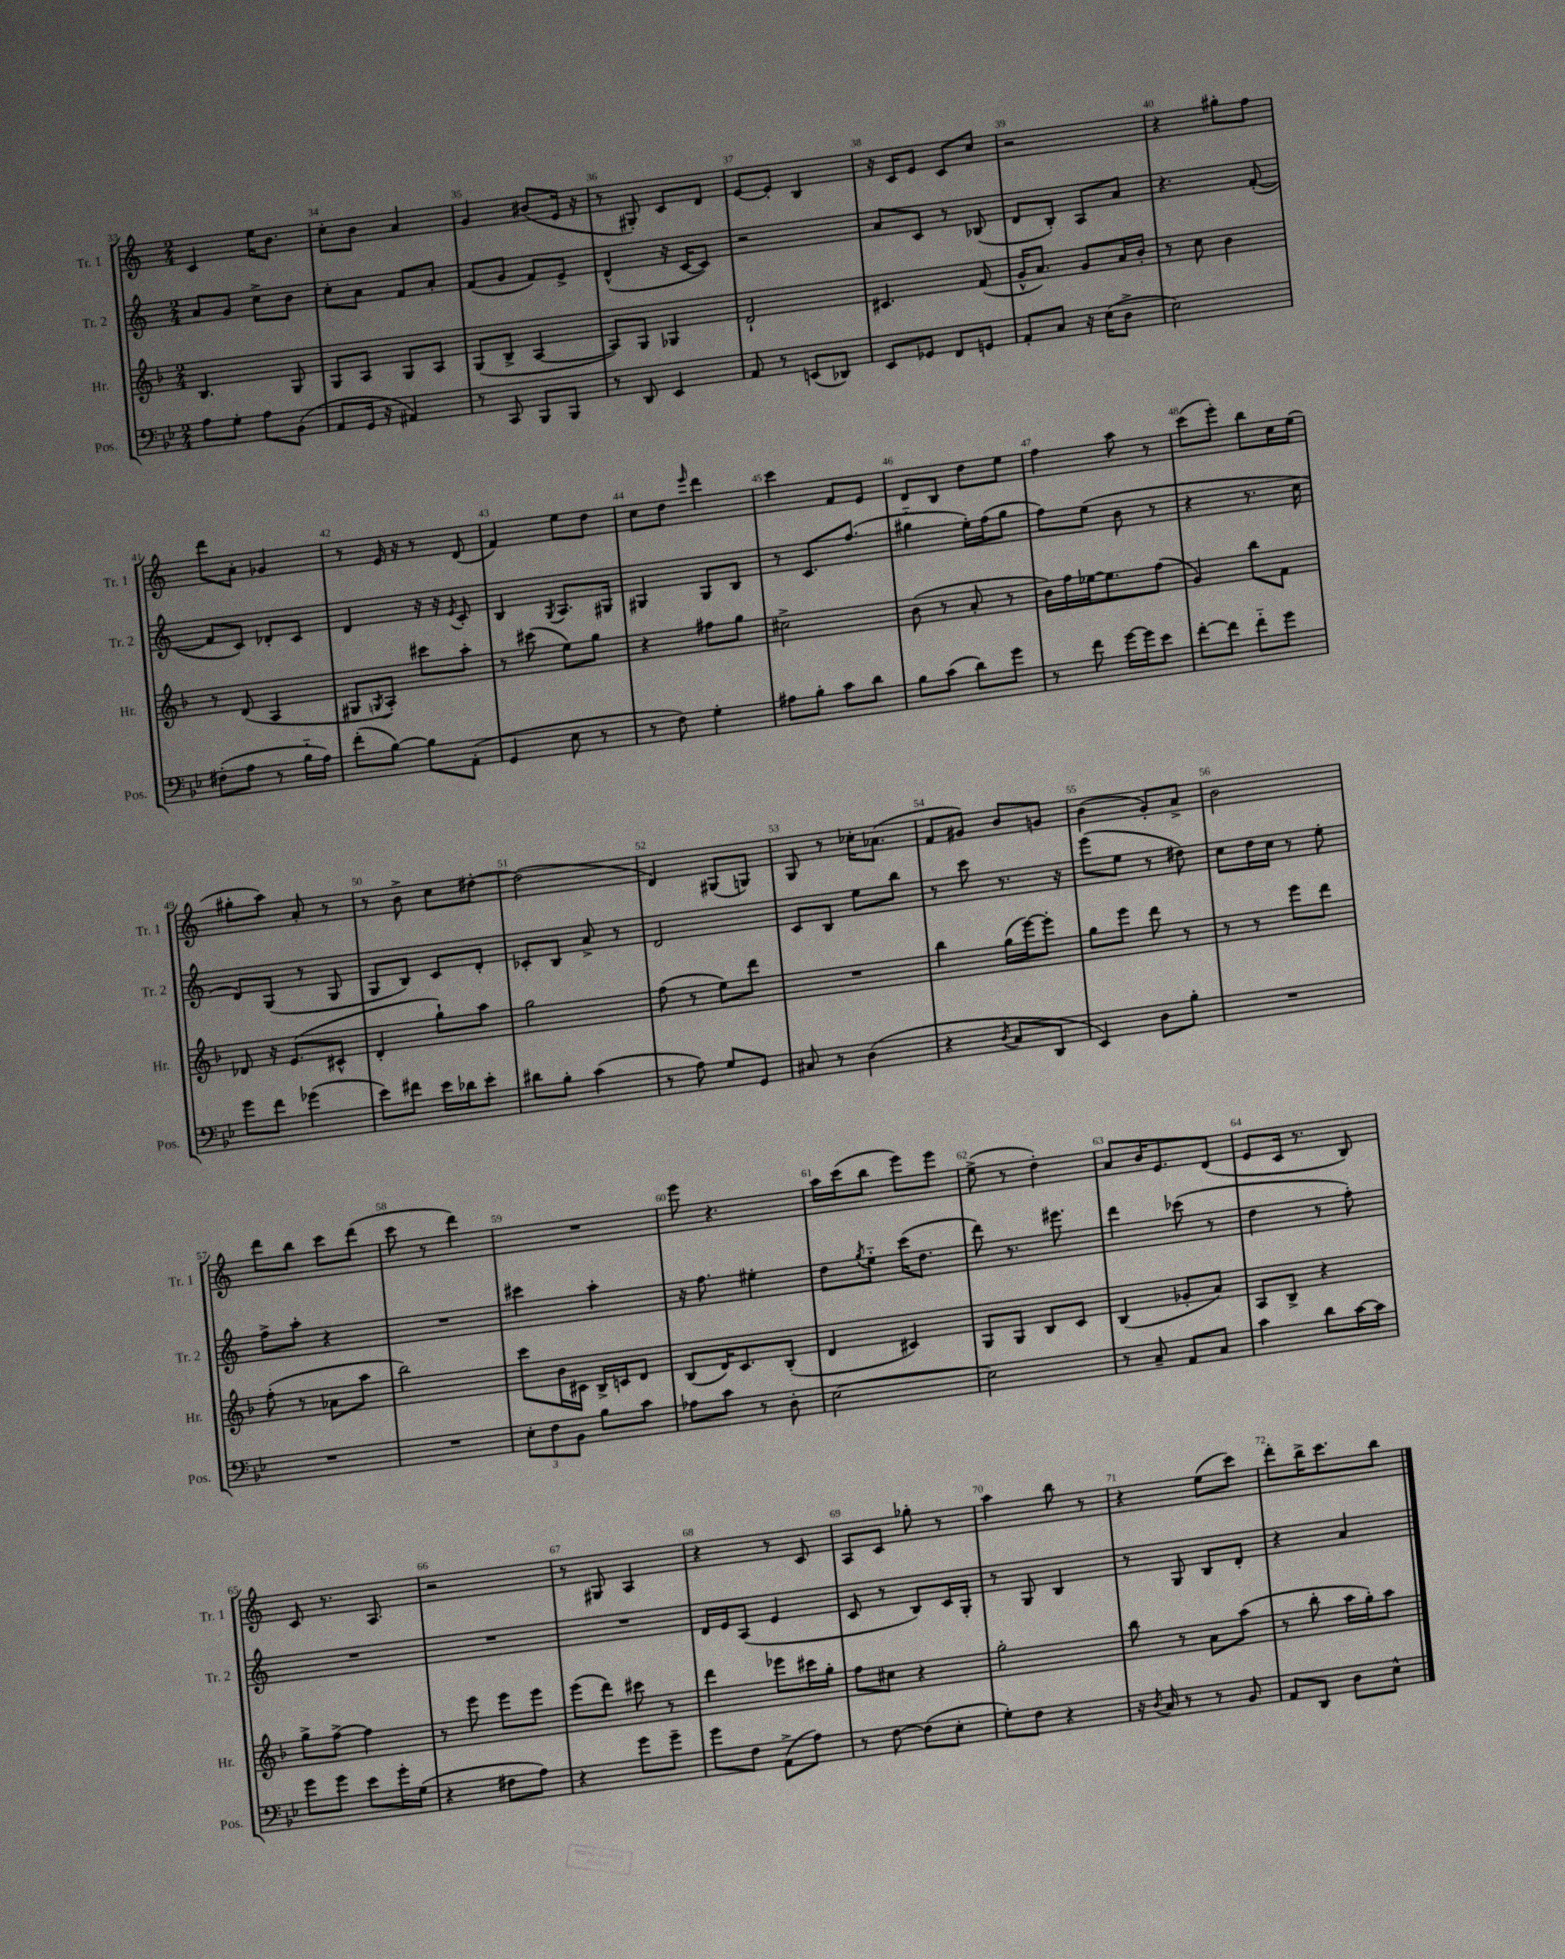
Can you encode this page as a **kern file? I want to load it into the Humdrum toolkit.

**kern	**kern	**kern	**kern
*staff4	*staff3	*staff2	*staff1
*clefF4	*clefG2	*clefG2	*clefG2
*k[b-e-]	*k[b-]	*k[]	*k[]
*M2/4	*M2/4	*M2/4	*M2/4
8A\L	4.B-/	8a/L	4c/
8G'\J	.	8g/J	.
8A\L	.	8cc^\L	16ee\LK
.	.	.	8.b\J
(8BB-\J	8G/	8b\J	.
=	=	=	=
8AA/L	8G/L	8cc'\L	8cc'\L
16GG/Jk	8A/J	8a\J	8b\J
16r	.	.	.
4AA#/)	8G/L	8f/L	4a/
.	8A/J	8a'/J	.
=	=	=	=
8r	(8G/L	(8f/L	4g/
8CC/	8B-^/J	8g/J	.
8BBB-/L	[4A/	8f/L)	(8b#/L
8BBB-/J	.	8e^/J	16e/Jk
.	.	.	16r
=	=	=	=
8r	8A/]L)	(4d^^/	8r
8DD/	8G/J	.	8G#'/)
4EE-/	4G-/	16r	8c/L
.	.	[16c/LK	.
.	.	8c/]J)	8d/J
=	=	=	=
8AA/	2d`/	2r	[8e/L
8r	.	.	8e'/]J
(8EE/L	.	.	4B/
8DD-/J)	.	.	.
=	=	=	=
8EE-/L	4.c#/	8a/L	16r
.	.	.	16c/LK
8GG-/J	.	8c/J	8e/J
8FF/L	.	8r	8c/L
8GG/J	(8f/	(8B-/	8cc/J
=	=	=	=
8AA'/L	16g^^/LK	8d/L	2r
.	8.a/J)	.	.
8C/J	.	8B'/J)	.
16r	8g/L	8A/L	.
(16E-\LK	.	.	.
8D^\J	16a/L	8a/J	.
.	16b-'/JJ	.	.
=	=	=	=
2E-\)	8r	4.r	4r
.	8cc\	.	.
.	4b-\	.	8gg#'\L
.	.	([8f'/	8ff\J
=	=	=	=
(8F#'\L	8r	8f/]L	8ddd\L
8A\J	(8d/	8c/J)	8a'\J
8r	4A/	8d-'/L	4g-/
16B-'~\LL	.	8c/J	.
16A\JJ)	.	.	.
=	=	=	=
(8f'\L	8G#/L	4d/	8r
.	8qG/	.	.
[8B-\J)	8A'/J)	.	16e/
.	.	.	16r
8B-\]L	8ccc#\L	16r	8r
.	.	16r	.
.	.	8qe/	.
(8AA'\J	8aa'\J	8c'/	(8d/
=	=	=	=
4GG/	8r	4B/	4f/)
.	(8ccc#\	.	.
.	.	8qG/	.
8E-\	8ee\L)	8.A/L	8ee\L
8r	8gg\J	.	8dd\J
.	.	16G#/Jk	.
=	=	=	=
8r	4r	4G#/	8cc\L
8F\)	.	.	8dd\J
.	.	.	16qqeee/
4G'\	8ff#\L	8G#/L	4ddd\
.	8gg\J	8B/J	.
=	=	=	=
8A#\L	2cc#^\	8r	4ccc\
8B-'\J	.	8.c/L	.
8c\L	.	.	8f/L
.	.	(8.ff/J	.
8d\J	.	.	8e/J
=	=	=	=
8B-\L	(8b-\	4gg#'~\	8d/L
(8c\J	8r	.	8B/J
8d\L)	8a'/	16ee'\LL)	8dd\L
.	.	(16ff\J	.
8g\J	8r	8gg#\J	8ee\J
=	=	=	=
8r	16b-\LL)	8ff\L)	4ff\
.	16ff\	.	.
8f\	[16ee-\J	(8ee\J	.
.	8.ee-\]	.	.
[16g\LL	.	8b\	8aa\
16g\]J	.	.	.
8e-\J	(8ff\J	8r	8r
=	=	=	=
[8f'\L	4g/)	4r	(8ccc\L
8f\]J	.	.	8eee'\J)
8f'~\L	8bb-\L	8.r	8bb\L
8g\J	8f\J	.	16cc\L
.	.	16cc\	(16ee\JJ
=	=	=	=
8g\L	8d-/	8d/L)	8gg#'\L
8f\J	16r	(8G/J	8aa\J)
.	(8.e/L	.	.
(4g-\	.	8r	8a'/
.	8c#^^/J	8G/	8r
=	=	=	=
8e-\L)	4d'/	8G/L	8r
8f#\J	.	8B/J)	8b^\
16e-\LL	8gg`\L)	8c/L	8cc\L
16d-\J	.	.	.
8e-'\J	8aa\J	8d'/J	[8dd#'\J
=	=	=	=
8d#\L	2gg\	8c-'/L	(2dd#\]
8B-'\J	.	8B/J	.
(4c\	.	8a^/	.
.	.	8r	.
=	=	=	=
8r	(8ff\	2d/	4d/)
8A\)	8r	.	.
8G/L	8ee\L)	.	(8G#/L
8GG/J	8ddd\J	.	8G/J)
=	=	=	=
8C#/	2r	8c/L	8G/
8r	.	8B/J	8r
(4D\	.	8ee\L	16cc-'\LK
.	.	.	(8.a-\J
.	.	8bb\J	.
=	=	=	=
4r	4bb-\	8r	8f/L
.	.	8ccc\	8g#/J)
8qD/	.	.	.
8C/L	(16gg\LL	8.r	8b/L
.	[16eee\J)	.	.
8DD/J	8eee'\]J	.	8g/J
.	.	16r	.
=	=	=	=
4EE-/)	8gg\L	(8eee\L	(4b\
.	8eee\J	8ee\J	.
8D\L	8ddd\	8r	8g'/L)
8B-'\J	8r	8dd#\)	8a^/J
=	=	=	=
2r	8r	8cc\L	2b\
.	8r	16dd\L	.
.	.	16cc\JJ	.
.	8eee\L	8r	.
.	8ddd\J	8ee'\	.
=	=	=	=
2r	(8ff'\	8ff^\L	8ddd\L
.	8r	8aa'\J	8bb\J
.	8a-\L	4r	8ccc\L
.	8aa\J	.	(8ddd\J
=	=	=	=
2r	2bb-\)	2r	8ccc\
.	.	.	8r
.	.	.	4ddd\)
=	=	=	=
12E-'\L	8ccc\L	4ccc#\	2r
12F\	.	.	.
.	16b-\L	.	.
12BB-\J	.	.	.
.	16c#\JJ	.	.
8B-\L	16B-^/LL	4aa'\	.
.	16c/J	.	.
8c\J	8d/J	.	.
=	=	=	=
8A-\L	(8B-/L	16r	8eee\
.	.	8.ff\	.
8c\J	16d/K)	.	4.r
.	8.c/	.	.
8r	.	4ee#'\	.
8D'\	(8B-'/J	.	.
=	=	=	=
[2E-\	4d/	8dd\L	16aa\LL
.	.	.	(16ccc\J
.	.	8qgg/	.
.	.	8ee'~\J	8bb\J
.	4c#/)	(16ccc\LK	8eee\L)
.	.	8.dd\J	.
.	.	.	8eee\J
=	=	=	=
2E-\]	8G/L	8ddd\)	(8ee^\
.	8G/J	8.r	8r
.	8B-/L	.	4dd'\)
.	.	8.eee#\	.
.	8c/J	.	.
=	=	=	=
8r	(4B-/	4ddd\	8a/L
8C~/	.	.	16b/K
.	.	.	8.e/
8AA/L	8g-'/L	(8ccc-\	.
8C/J	8a/J)	8r	(8d/J
=	=	=	=
4c\	8A/L	4dd\	8e/L
.	8B-^/J	.	16c/Jk
.	.	.	8.r
8d\L	4r	8r	.
[16c\L	.	8ff'\)	8B/)
16c\]JJ	.	.	.
=	=	=	=
8g\L	8gg^\L	2r	8c/
8g\J	[8ff^\J	.	8.r
8e-\L	4ff\]	.	.
.	.	.	8.A/
16g'\L	.	.	.
(16G\JJ	.	.	.
=	=	=	=
4r	8r	2r	2r
.	8eee\	.	.
8F#\L	8eee\L	.	.
8A\J)	8eee\J	.	.
=	=	=	=
4r	(8eee\L	2r	8r
.	8ddd\J)	.	8G#/
8g\L	8ccc#\	.	4A/
8g~\J	8r	.	.
=	=	=	=
8g\L	4ddd\	16d/LL	4r
.	.	16e/J	.
8F\J	.	(8A/J	.
(8AA^\L	8eee-\L	4e/	8r
8A\J)	16ccc#\L	.	8c/
.	16gg'\JJ	.	.
=	=	=	=
8r	8ff\L	8c/	8A/L
[8F\	8cc#\J	8r	8c/J
(8F\]L	4r	8B/L)	8gg-'\
8E-'\J	.	16c/L	8r
.	.	16G'/JJ	.
=	=	=	=
8G'\L)	2gg'\	8r	4aa\
8F\J	.	8G/	.
4r	.	4B/	8bb\
.	.	.	8r
=	=	=	=
16r	8bb-\	8r	4r
8qD/	.	.	.
16C/	.	.	.
8r	8r	8G/	.
8r	8a\L	8B/L	(8ee\L
8BB-/	(8aa\J	8d'/J	8ccc\J)
=	=	=	=
8AA/L	8r	4r	8ddd'\L
8DD/J	8bb-'\	.	16bb^\K
.	.	.	8.ccc\
8D\L	16aa\LL	4a/	.
.	16gg'\J)	.	.
8E-^^\J	8aa\J	.	8bb\J
==	==	==	==
*-	*-	*-	*-
